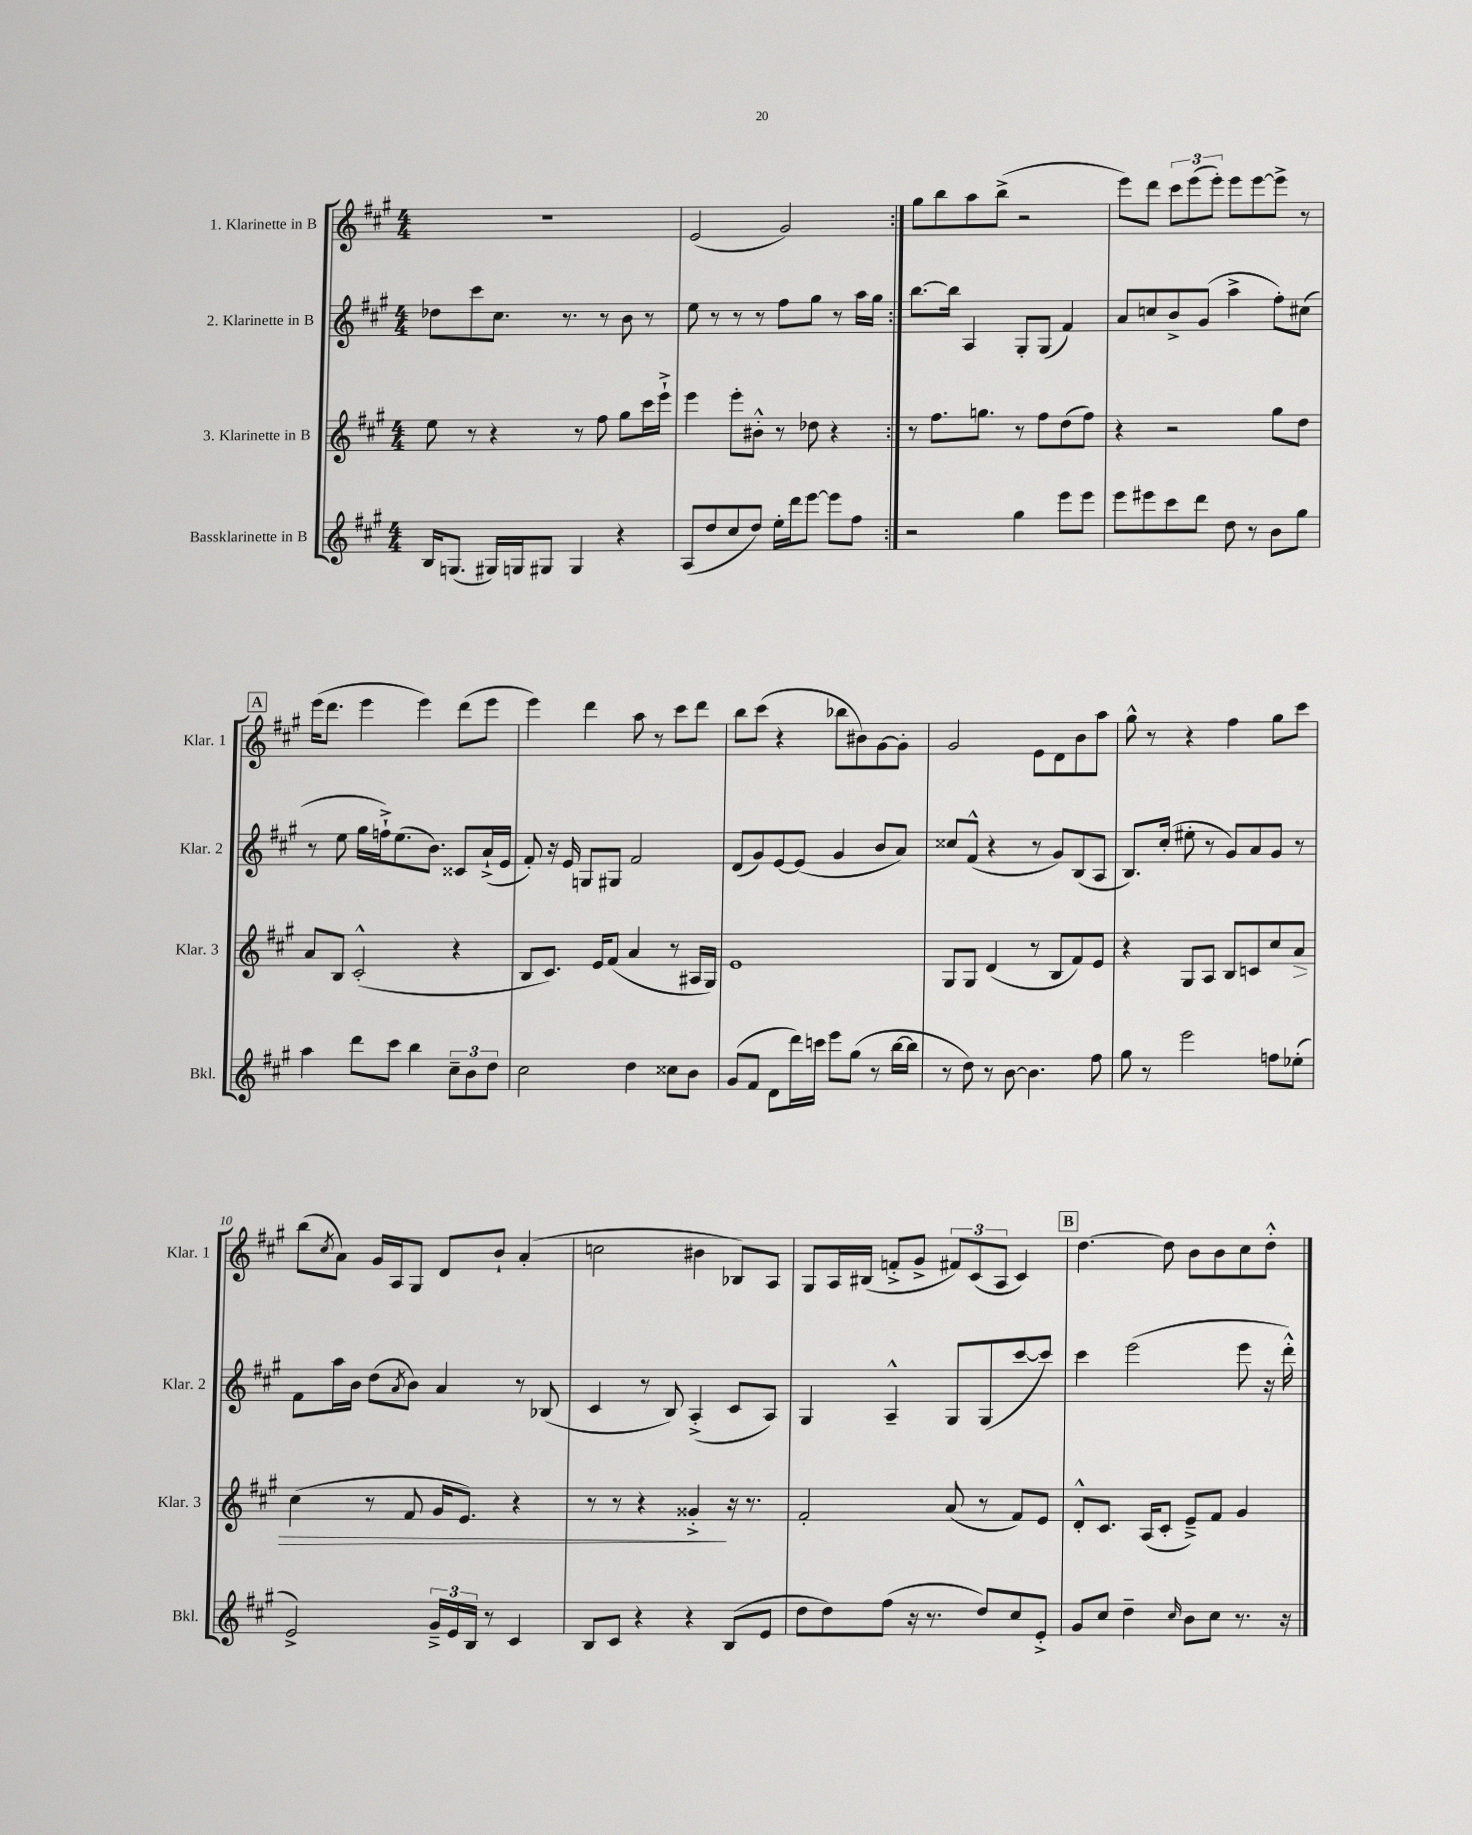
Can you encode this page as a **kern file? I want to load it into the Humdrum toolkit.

**kern	**kern	**dynam	**kern	**kern
*part4	*part3	*part3	*part2	*part1
*staff4	*staff3	*staff3	*staff2	*staff1
*I"Bassklarinette in B	*I"3. Klarinette in B	*	*I"2. Klarinette in B	*I"1. Klarinette in B
*I'Bkl.	*I'Klar. 3	*	*I'Klar. 2	*I'Klar. 1
*clefG2	*clefG2	*	*clefG2	*clefG2
*k[f#c#g#]	*k[f#c#g#]	*	*k[f#c#g#]	*k[f#c#g#]
*M4/4	*M4/4	*	*M4/4	*M4/4
=1	=1	=1	=1	=1
16B/KL	8ee\	.	8dd-X\L	1r
(8.Gn/J	.	.	.	.
.	8r	.	8ccc#\	.
16G#X/LL)	4r	.	8.cc#\J	.
16Gn/J	.	.	.	.
8G#X/J	.	.	.	.
.	.	.	8.r	.
4G#/	8r	.	.	.
.	8ff#\	.	8r	.
4r	8gg#\L	.	8b\	.
.	16ccc#\L	.	8r	.
.	16eee`^\JJ	.	.	.
=2	=2	=2	=2	=2
(8A/L	4eee\	.	8ee\	(2e/
8dd/	.	.	8r	.
8cc#/	8eee'\L	.	8r	.
8dd/J)	8b#X'^^\J	.	8r	.
16ee'\LL	8r	.	8ff#\L	2g#/)
16ddd\J	.	.	.	.
[8eee\J	8dd-X\	.	8gg#\J	.
8eee\L]	4r	.	8r	.
8ff#\J	.	.	16aa\LL	.
.	.	.	16gg#\JJ	.
=3:|!	=3:|!	=3:|!	=3:|!	=3:|!
2r	8r	.	[8.bb\L	8gg#\L
.	8.ff#\L	.	.	8bb\
.	.	.	16bb\Jk]	.
.	.	.	4A/	8aa\
.	8.ggn\J	.	.	.
.	.	.	.	(8bb^\J
4gg#\	8r	.	8G#'/L	2r
.	8ff#\L	.	(8G#/J	.
8eee\L	(8dd\	.	4f#/)	.
8eee\J	8ff#\J)	.	.	.
=4	=4	=4	=4	=4
8eee\L	4r	.	8a/L	8eee\L)
8eee#X\	.	.	8ccn/	8ddd\J
8ccc#\	2r	.	8b^/	12ccc#\L
.	.	.	.	(12eee\
8ddd\J	.	.	(8g#/J	.
.	.	.	.	12eee'\J)
8dd\	.	.	4aa^\	8eee\L
8r	.	.	.	[8eee\
8b\L	8gg#\L	.	8ff#'\L)	8eee^\J]
8gg#\J	8dd\J	.	(8cc#X\J	8r
!!LO:LB:g=z
!!LO:REH:place=s1:t=A
=5	=5	=5	=5	=5
4aa\	8a/L	.	8r	(16eee\KL
.	.	.	.	8.ddd\J
.	8B/J	.	8ee\	.
8ddd\L	(2c#'^^/	.	16gg#\LL	4eee\
.	.	.	16ffn`^\J)	.
8ccc#\J	.	.	(8.ee\	.
4bb\	.	.	.	4eee\)
.	.	.	8.b\J)	.
12cc#~\L	4r	.	8c##X/L	(8ddd\L
12b\	.	.	.	.
.	.	.	(16a`^/L	8eee\J
12dd\J	.	.	.	.
.	.	.	16e/JJ	.
=6	=6	=6	=6	=6
2cc#\	8B/L	.	8f#'/)	4eee\)
.	8.c#/J)	.	16r	.
.	.	.	16e/	.
.	.	.	8Gn/L	4ddd\
.	16e/KL	.	.	.
.	(8f#/J	.	8G#X/J	.
4dd\	4a/	.	2f#/	8aa\
.	.	.	.	8r
8cc##X\L	8r	.	.	8ccc#\L
8b\J	16A#X/LL	.	.	8ddd\J
.	16G#/JJ)	.	.	.
=7	=7	=7	=7	=7
(8g#/L	1e	.	(8d/L	8bb\L
8f#/J	.	.	8g#/)	(8ccc#\J
8d\L	.	.	[8e/	4r
16ddd\L)	.	.	(8e/J]	.
16cccn\JJ	.	.	.	.
8eee\L	.	.	4g#/	8bb-X\L
(8gg#\J	.	.	.	8b#X\)
8r	.	.	8b/L	[8g#\
[16bb\LL	.	.	8a/J)	8g#'\J]
16bb\JJ]	.	.	.	.
=8	=8	=8	=8	=8
8r	8G#/L	.	8cc##X/L	2g#/
8dd\)	8G#/J	.	(8f#^^/J	.
8r	(4d/	.	4r	.
[8b\	.	.	.	.
4.b\]	8r	.	8r	8e\L
.	8B/L	.	8g#/L)	8d\
.	8f#/)	.	(8B/	8b\
8ff#\	8e/J	.	8A/J	8aa\J
=9	=9	=9	=9	=9
8gg#\	4r	.	8.B/L)	8gg#^^\
8r	.	.	.	8r
.	.	.	(16cc#'/Jk	.
2eee\	8G#/L	.	8ee#X'\	4r
.	8A/J	.	8r	.
.	8B/L	.	8g#/L)	4ff#\
.	8cn/	.	8a/	.
8ffn\L	8cc#/	.	8g#/J	8gg#\L
!	!	!LO:HP:b	!	!
(8ee-X'\J	8a/J	>	8r	8ccc#\J
!!LO:LB:g=z
=10	=10	=10	=10	=10
2e^/)	(4cc#\	.	8f#\L	(8bb\L
.	.	.	.	8qcc#/
.	.	.	16aa\L	8a\J)
.	.	.	16b\JJ	.
.	8r	.	(8dd\L	16g#/LL
.	.	.	.	16A/J
.	.	.	8qa/	.
.	8f#/	.	8b\J)	8G#/J
24g#~^/LL	16g#/KL	.	4a/	8d/L
24e/	.	.	.	.
.	8.e/J)	.	.	.
24B/JJ	.	.	.	.
8r	.	.	.	8b`/J
4c#/	4r	.	8r	(4a'/
.	.	.	(8B-X/	.
=11	=11	=11	=11	=11
8B/L	8r	.	4c#/	2ccn\
8c#/J	8r	.	.	.
4r	4r	.	8r	.
.	.	.	8B/)	.
4r	4g##X'^/	.	(4A'^/	4b#X\
(8B/L	16r	]	8c#/L	8B-X/L)
.	8.r	.	.	.
8e/J	.	.	8A/J)	8A/J
=12	=12	=12	=12	=12
8dd\L	2f#'/	.	4G#/	8G#/L
8dd\)	.	.	.	16A/L
.	.	.	.	(16B#X/JJ
(8ff#\J	.	.	4A~^^/	8fn'^/L
16r	.	.	.	8g#^/J
8.r	.	.	.	.
.	(8a/	.	8G#/L	12f#X/L)
.	.	.	.	(12c#/
8dd/L)	8r	.	(8G#/	.
.	.	.	.	12A/J
8cc#/	8f#/L)	.	[8ccc#/	4c#/)
8e'^/J	8e/J	.	8ccc#/J])	.
!!LO:REH:place=s1:t=B
=13	=13	=13	=13	=13
8g#/L	8d'^^/L	.	4ccc#\	[4.dd\
8cc#/J	8.c#/J	.	.	.
4dd~\	.	.	(2eee\	.
.	(16A/KL	.	.	.
.	8c#'/J	.	.	8dd\]
16qqcc#/	.	.	.	.
8b\L	8e~^/L)	.	.	8b\L
8cc#\J	8f#/J	.	.	8b\
8.r	4g#/	.	8eee\	8cc#\
.	.	.	16r	8dd'^^\J
16r	.	.	16ddd'^^\)	.
==	==	==	==	==
*-	*-	*-	*-	*-
